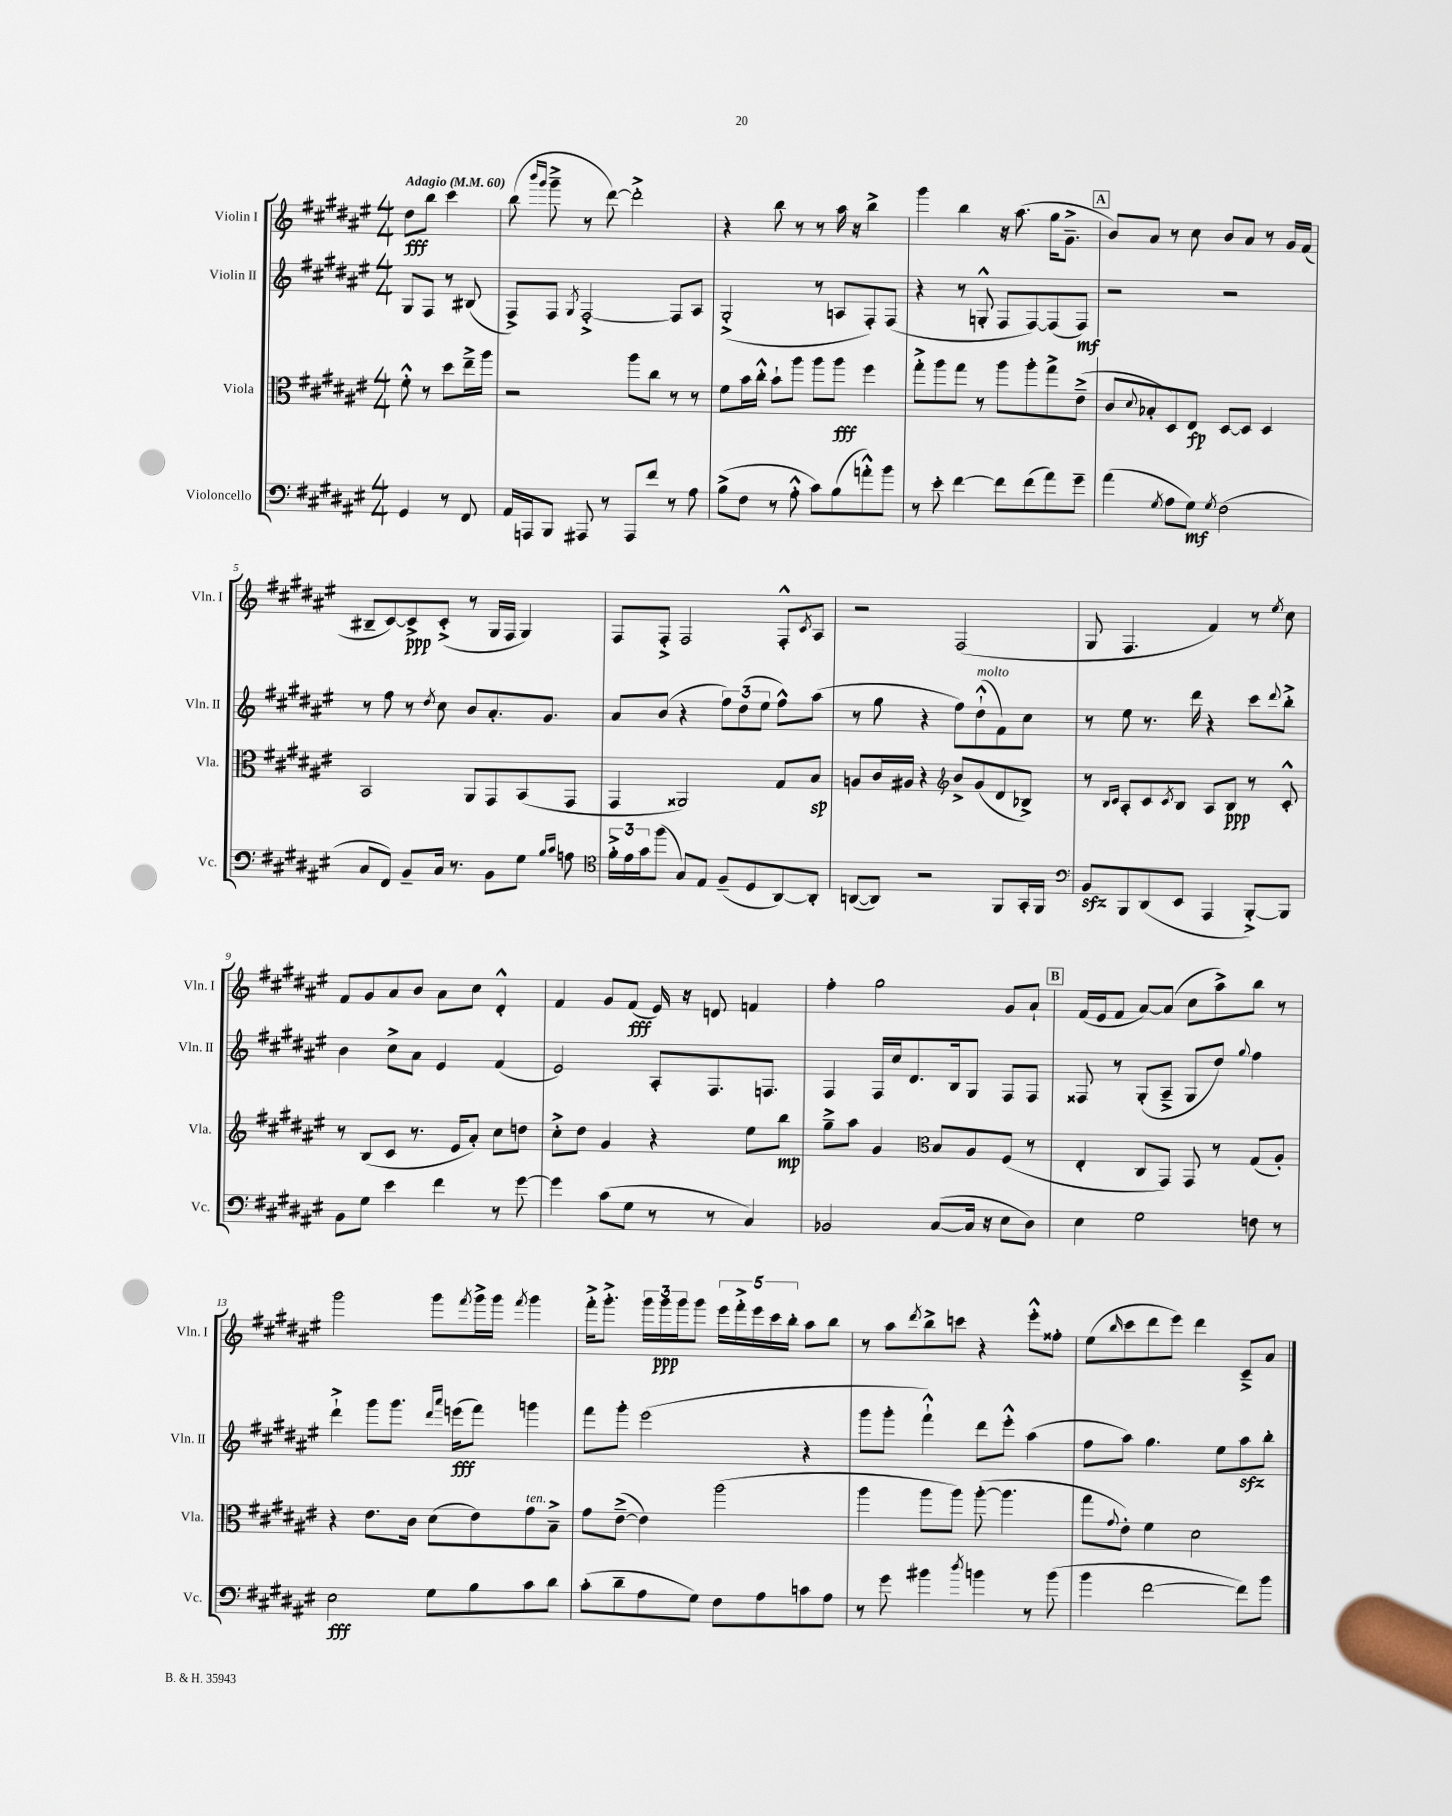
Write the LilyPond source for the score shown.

<<
\new StaffGroup <<
\new Staff = "s0" \with { instrumentName = "Violin I" shortInstrumentName = "Vln. I" } {
    \clef treble \key fis \major \numericTimeSignature \time 4/4 \partial 2 \tempo "Adagio" 4 = 60
    dis''8\fff b''8 cis'''4 |
    b''8( \grace { b'''16 gis'''16 } gis'''8---> r8 dis'''8~) dis'''2-.-> |
    r4 b''8 r8 r8 ais''16 r16 b''4-> |
    gis'''4 b''4 r16 ais''8.( gis''16 gis'8.---> |
    \mark \markup { \box "A" } b'8) ais'8 r8 cis''8 b'8 ais'8 r8 gis'16 fis'16( |
    bis8-- cis'8~) cis'8->\ppp cis'8-.->( r8 gis16 fis16 gis4) |
    fis8 fis8-.-> fis2 fis8-.-^ \acciaccatura { cis'8 } ais8 |
    r2 fis2( |
    gis8 fis4. fis'4) r8 \acciaccatura { eis''8 } cis''8 |
    fis'8 gis'8 ais'8 b'8 ais'8 cis''8 dis'4-.-^ |
    fis'4 gis'8 fis'8\fff( eis'16) r16 d'8 f'4 |
    fis''4-. gis''2 gis'8 ais'8-! |
    \mark \markup { \box "B" } fis'16( eis'16 fis'8 ais'8~) ais'8( cis''8 ais''8->) b''8 r8 |
    gis'''2 gis'''8 \acciaccatura { fis'''8 } gis'''16-> gis'''16 \acciaccatura { fis'''8 } gis'''4 |
    fis'''16-.-> gis'''8.-.-> \tuplet 3/2 { gis'''16 gis'''16\ppp gis'''16 } gis'''8 \tuplet 5/4 { eis'''16 fis'''16-.-> eis'''16 cis'''16 b''16-. } ais''8 b''8 |
    r8 ais''8 \acciaccatura { dis'''8 } b''8-> c'''8 r4 eis'''8-.-^ fisis''8-. |
    eis''8( \grace { b''16 } cis'''8 dis'''8 eis'''8) dis'''4 cis'8---> ais'8 \bar "|." |
}
\new Staff = "s1" \with { instrumentName = "Violin II" shortInstrumentName = "Vln. II" } {
    \clef treble \key fis \major \numericTimeSignature \time 4/4 \partial 2
    gis8 fis8 r8 bis8( |
    fis8->) fis8 \acciaccatura { gis8 } fis2~-.-> fis8 ais8 |
    gis2-.->( r8 a8 fis8-.) fis8( |
    r4 r8 g8-.-^ fis8 fis8~) fis8( fis8\mf) |
    \mark \markup { \box "A" } r2 r2 |
    r8 fis''8 r8 \acciaccatura { dis''8 } cis''8 b'8 ais'8.-. gis'8. |
    ais'8 b'8( r4 \tuplet 3/2 { fis''8) dis''8( eis''8 } fis''8-^) ais''8( |
    r8 gis''8 r4 fis''8) dis''8-!-^^\markup { \italic "molto" }( fis'8) cis''8 |
    r8 eis''8 r8. dis'''16 r4 cis'''8 \appoggiatura { dis'''8 } b''8-.-> |
    b'4 cis''8-> ais'8 eis'4 fis'4( |
    eis'2) ais8-. fis8. f8. |
    fis4 fis16 cis''16 dis'8. b16 gis8 fis8 fis8 |
    \mark \markup { \box "B" } fisis8 r8 gis8-.( ais8---> gis8 dis''8) \appoggiatura { gis''8 } fis''4 |
    dis'''4-!-> gis'''8 gis'''8. \grace { dis'''16 ais'''16 } e'''16\fff( fis'''8) g'''4 |
    fis'''8 gis'''8-. eis'''2( r4 |
    gis'''8 gis'''8-. fis'''4-!-^) dis'''8 eis'''8-.-^ ais''4( |
    fis''8 ais''8) gis''4. eis''8 ais''8\sfz b''8-. \bar "|." |
}
\new Staff = "s2" \with { instrumentName = "Viola" shortInstrumentName = "Vla." } {
    \clef alto \key fis \major \numericTimeSignature \time 4/4 \partial 2
    fis'8-.-^ r8 dis''8 eis''16---> ais''16 |
    r2 ais''8 cis''8 r8 r8 |
    fis'8 b'16 cis''16-.-^ b'8-! ais''8 ais''8 ais''8\fff fis''4 |
    gis''8-.-> ais''8 gis''8 r8 ais''8 ais''8-. gis''8-> eis'8--->( |
    \mark \markup { \box "A" } cis'8 \appoggiatura { dis'8 } bes8-. dis8) eis8\fp dis8~ dis8 dis4 |
    b,2 ais,8 gis,8 b,8( gis,8 |
    gis,4 aisis,2) gis8 b8\sp |
    a8 cis'16 ais16 r4 \clef treble b'8-> gis'8( dis'8 bes8->) |
    r8 \grace { b16 cis'16 } ais8-. cis'8 \acciaccatura { cis'8 } b8 ais8 b8\ppp r8 cis'8-.-^ |
    r8 b8( cis'8 r8. eis'16 ais'8-.) cis''8 d''8 |
    cis''8-.-> dis''8 gis'4 r4 eis''8 b''8\mp |
    gis''8---> ais''8 gis'4 \clef alto b8 ais8 fis8( r8 |
    \mark \markup { \box "B" } eis4-. cis8 gis,8) gis,8 r8 gis8( ais8-.) |
    r4 eis'8. cis'16 dis'8( eis'8) gis'8^\markup { \italic "ten." } b8---> |
    gis'8 eis'8~--->( eis'4) ais''2( |
    ais''4 ais''8 ais''8) ais''8~-.( ais''4. |
    gis''8 \appoggiatura { gis'8 } eis'8-.) fis'4 dis'2 \bar "|." |
}
\new Staff = "s3" \with { instrumentName = "Violoncello" shortInstrumentName = "Vc." } {
    \clef bass \key fis \major \numericTimeSignature \time 4/4 \partial 2
    gis,4 r8 fis,8 |
    ais,16 a,,16 b,,8 ais,,8 r8 ais,,8 fis'8 r8 ais8 |
    b8->( fis8 r8 ais8-.-^ cis'8) b8( a'8-.-^) b'8 |
    r8 eis'8-. fis'4~ fis'8 fis'8( ais'8) gis'8-- |
    \mark \markup { \box "A" } ais'4( \acciaccatura { gis8 } ais8 gis8\mf) \acciaccatura { gis8 } fis2( |
    cis8 fis,8) b,8-- cis16 r8. b,8 gis8 \grace { b16 cis'16 } a8 |
    \clef tenor \tuplet 3/2 { fis'16-.-> eis'16 gis'16 } fis''8( gis8) eis8 fis8--( dis8 ais,8~) ais,8-. |
    a,8~( a,8) r2 fis,8 gis,16-. fis,16 |
    \clef bass b,8\sfz b,,8 dis,8( eis,8 ais,,4 b,,8~-.->) b,,8 |
    b,8 gis8 eis'4 fis'4 r8 gis'8~ |
    gis'4 cis'8( gis8 r8 r8 cis4) |
    bes,2 cis8~( cis16 r16 eis8 dis8) |
    \mark \markup { \box "B" } eis4 gis2 f8 r8 |
    eis2\fff gis8 b8 cis'8 dis'8 |
    cis'8-.( dis'8-- ais8 gis8) fis8 ais8 c'8 ais8 |
    r8 gis'8 bis'4 \acciaccatura { dis''8 } b'4 r8 b'8( |
    b'4 fis'2~ fis'8) b'8 \bar "|." |
}
>>
>>
